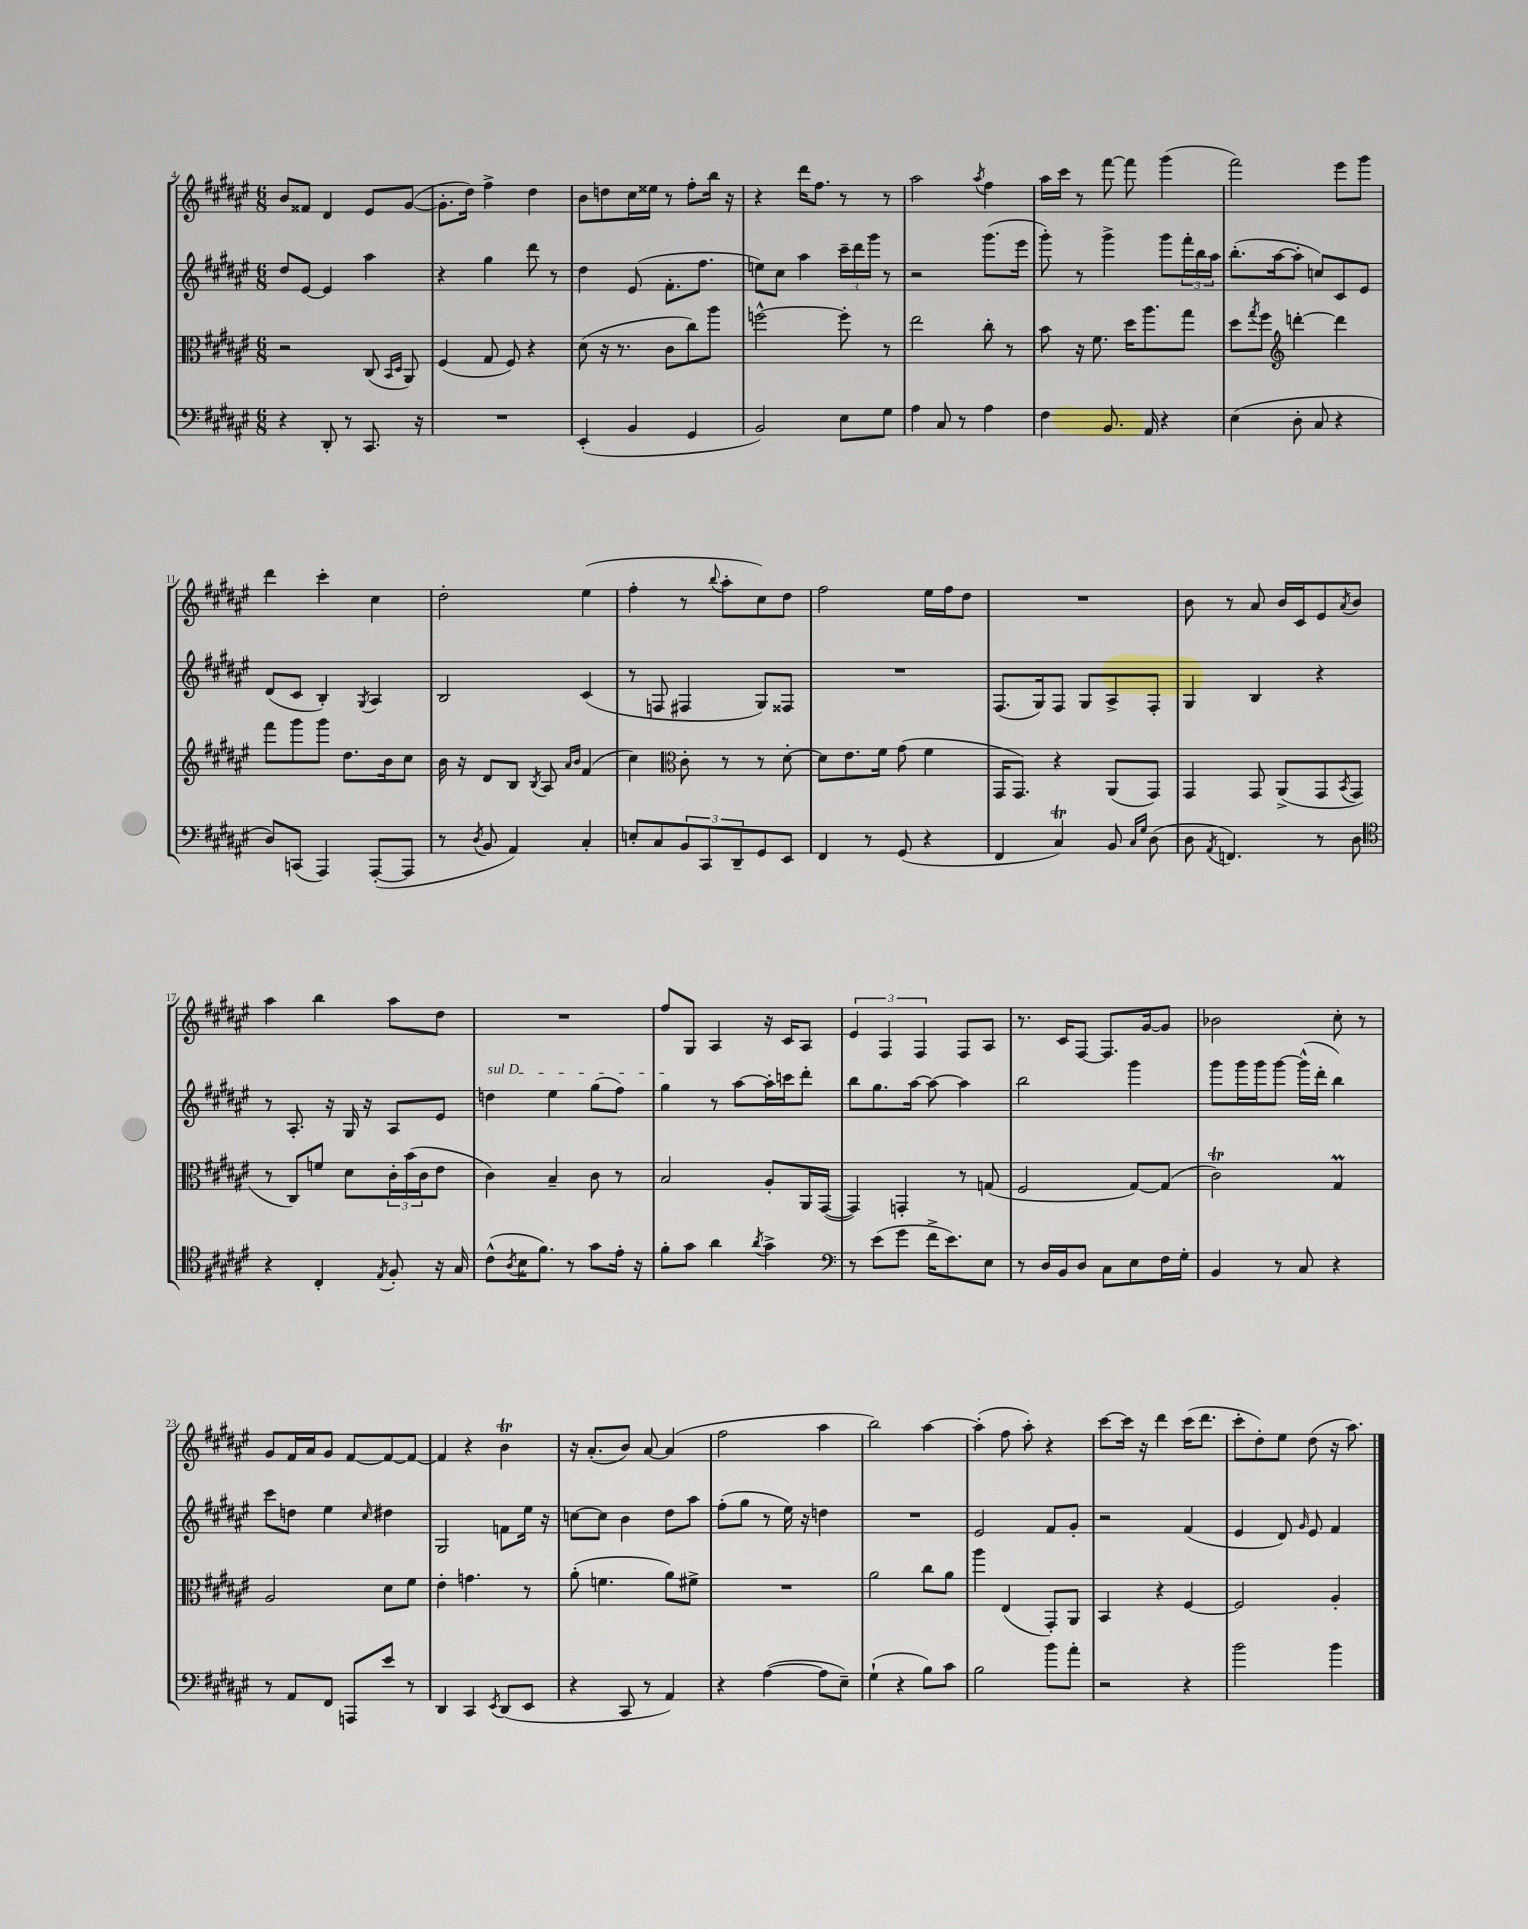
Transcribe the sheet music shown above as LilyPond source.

<<
\new StaffGroup <<
\new Staff = "s0" {
    \clef treble \key fis \major \numericTimeSignature \time 6/8
    b'8 fisis'8 dis'4 eis'8 gis'8~( |
    gis'8.-. dis''16) fis''4-> dis''4 |
    b'8 d''8 cis''16 eisis''16 r8 fis''8-. b''16 r16 |
    r4 dis'''16 fis''8. r8 r8 |
    ais''2 \acciaccatura { ais''8 } fis''4 |
    ais''16 cis'''16 r8 fis'''8~ fis'''8 gis'''4( |
    fis'''2) eis'''8 gis'''8 |
    dis'''4 cis'''4-. cis''4 |
    dis''2-. eis''4( |
    fis''4-. r8 \appoggiatura { b''8 } ais''8-. cis''8) dis''8 |
    fis''2 eis''16 fis''16 dis''8 |
    R2. |
    b'8 r8 ais'8 b'16 cis'16 eis'8 \acciaccatura { ais'8 } b'8 |
    ais''4 b''4 ais''8 dis''8 |
    R2. |
    fis''8 gis8 ais4 r16 cis'16 ais8 |
    \tuplet 3/2 { eis'4 fis4 fis4 } fis8 ais8 |
    r8. cis'16 fis8~ fis8. gis'16~ gis'8 |
    bes'2 cis''8-. r8 |
    gis'8 fis'16 ais'16 gis'8 fis'8~ fis'8~ fis'8~ |
    fis'4 r4 b'4\trill |
    r16 ais'8.-.( b'8) ais'8~ ais'4( |
    fis''2 ais''4 |
    b''2) ais''4~ |
    ais''4-.( fis''8 ais''8-.) r4 |
    cis'''8~ cis'''16 r16 dis'''4 cis'''16( dis'''8. |
    cis'''8-. dis''8-.) eis''8 dis''8( r16 ais''8.) \bar "|." |
}
\new Staff = "s1" {
    \clef treble \key fis \major \numericTimeSignature \time 6/8
    dis''8 eis'8~ eis'4 ais''4 |
    r4 gis''4 dis'''8 r8 |
    dis''4 eis'8( fis'8.-. fis''8. |
    e''8) cis''8 ais''4 \tuplet 3/2 { cis'''16-- dis'''16 gis'''16 } r8 |
    r2 gis'''8.( eis'''16 |
    gis'''8-.) r8 gis'''4-> gis'''8 \tuplet 3/2 { fis'''16-. b''16 ais''16 } |
    b''8.-.( ais''16~ ais''8-. c''8) cis'8 eis'8 |
    dis'8( cis'8 b4-.) \acciaccatura { gis8 } ais4 |
    b2 cis'4( |
    r8 f8 fis4 gis8) fisis8 |
    R2. |
    fis8.( gis16) fis8 gis8 ais8-> fis8-. |
    gis4 b4 r4 |
    r8 ais8.-. r16 gis16 r16 ais8 eis'8 |
    \once \override TextSpanner.bound-details.left.text = \markup { \italic "sul D" } d''4\startTextSpan eis''4 gis''8( fis''8) |
    gis''4\stopTextSpan r8 ais''8~ ais''16-. c'''16 dis'''8-. |
    b''8 gis''8. ais''16~ ais''8~ ais''4 |
    b''2 gis'''4 |
    gis'''8 gis'''16 gis'''16 gis'''8~ gis'''16-^( dis'''16-. b''4) |
    cis'''8 d''8 eis''4 \grace { cis''16 } dis''4 |
    gis2 f'8 eis''16 r16 |
    c''8~ c''8 b'4 dis''8 ais''8 |
    fis''8-.( gis''8 r8 eis''16) r16 d''4 |
    R2. |
    eis'2 fis'8 gis'8-. |
    r2 fis'4( |
    eis'4 dis'8) \grace { gis'16 } eis'8 fis'4 \bar "|." |
}
\new Staff = "s2" {
    \clef alto \key fis \major \numericTimeSignature \time 6/8
    r2 cis8( \grace { b,16 dis16 } ais,8) |
    fis4( gis8 fis8) r4 |
    dis'8( r16 r8. cis'8 cis''8) ais''8 |
    f''2~-^ f''8-. r8 |
    eis''2 cis''8-. r8 |
    b'8 r16 fis'8. dis''16 ais''8. gis''8 |
    dis''8 \acciaccatura { gis''8 } fis''8 \clef treble d'''4~-. d'''4 |
    fis'''8 gis'''8 gis'''8 dis''8. b'16 cis''8 |
    b'16 r16 dis'8 b8 \acciaccatura { b8 } ais8 \grace { ais'16 b'16 } fis'4( |
    cis''4) \clef alto cis'8-. r8 r8 dis'8~-. |
    dis'8 eis'8. fis'16 gis'8( fis'4 |
    gis,16 gis,8.) r4 ais,8( gis,8) |
    gis,4 gis,8 ais,8->( gis,8 \acciaccatura { b,8 } gis,8 |
    r8 cis8) f'8 dis'8 \tuplet 3/2 { cis'16-. b'16( cis'16 } eis'8 |
    cis'4) b4-- cis'8 r8 |
    b2 ais8-. ais,16 gis,16~( |
    gis,4) g,4-. r8 g8( |
    fis2 gis8~) gis8( |
    cis'2\trill) gis4\prall |
    ais2 dis'8 fis'8 |
    eis'4-. g'4. r8 |
    ais'8-.( f'4. ais'8) fis'8-> |
    R2. |
    ais'2 cis''8 ais'8 |
    ais''4 eis4( gis,8-.) ais,8 |
    b,4 r4 fis4~ |
    fis2 ais4-. \bar "|." |
}
\new Staff = "s3" {
    \clef bass \key fis \major \numericTimeSignature \time 6/8
    r4 dis,8-. r8 cis,8. r16 |
    R2. |
    eis,4-.( b,4 gis,4 |
    b,2) eis8 gis8 |
    ais4 cis8 r8 ais4 |
    fis4 b,8. ais,16 r4 |
    eis4( dis8-. cis8 r4 |
    dis8) c,8( ais,,4) ais,,8~-.( ais,,8 |
    r8 \acciaccatura { dis8 } b,8 ais,4) cis4-. |
    e8-. cis8 \tuplet 3/2 { b,8 cis,8 dis,8-- } gis,8 eis,8 |
    fis,4 r8 gis,8( r4 |
    fis,4 cis4\trill) b,8 \grace { cis16 gis16 } dis8( |
    dis8 \acciaccatura { ais,8 } f,4.) r8 dis8 |
    \clef tenor r4 cis4-. \acciaccatura { eis8 } fis8-. r16 gis16 |
    cis'8-^( \acciaccatura { ais8 } b16 fis'8.) r8 gis'8 eis'16-. r16 |
    fis'8-. gis'8 ais'4 \acciaccatura { ais'8 } gis'4-> |
    \clef bass r8 eis'8( gis'8 fis'16-> eis'8.) eis8 |
    r8 dis16 b,16 dis8 cis8 eis8 fis16 gis16-. |
    b,4 r8 cis8 r4 |
    r8 ais,8 fis,8 a,,8 eis'8 r8 |
    dis,4 cis,4 \acciaccatura { eis,8 } dis,8( eis,8 |
    r4 cis,8 r8 ais,4) |
    r4 ais4~( ais8 eis8--) |
    gis4-!( r4 b8) cis'8 |
    b2 b'8 ais'8-. |
    r2 r4 |
    b'2 b'4 \bar "|." |
}
>>
>>
\layout { \context { \Score currentBarNumber = #4 } }
